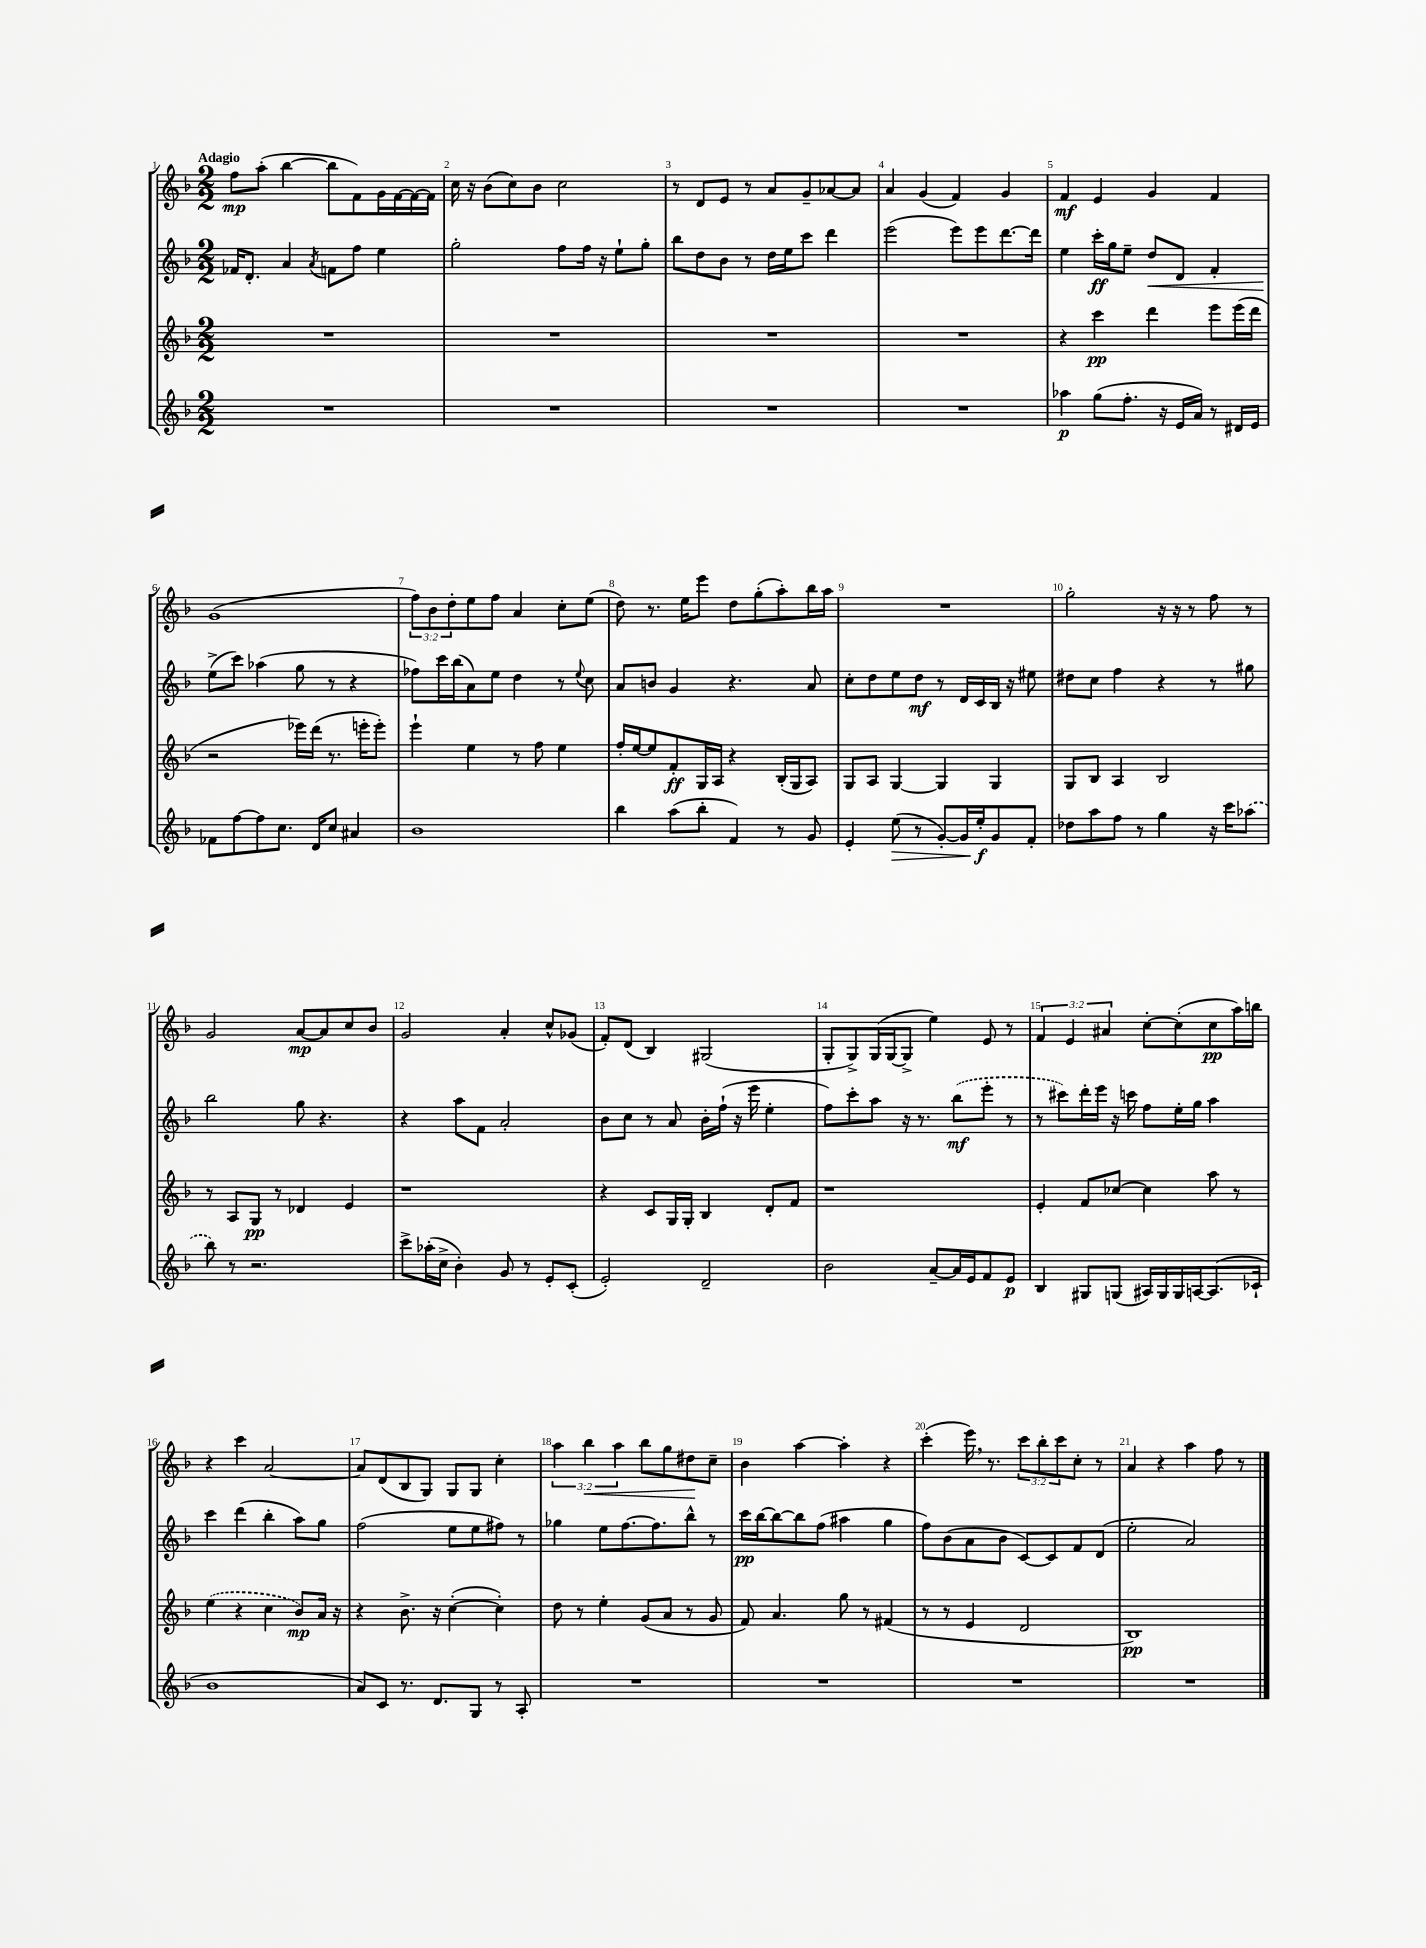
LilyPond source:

<<
\new StaffGroup <<
\new Staff = "s0" {
    \clef treble \key f \major \numericTimeSignature \time 2/2 \override Staff.TupletNumber.text = #tuplet-number::calc-fraction-text \tempo "Adagio"
    f''8\mp a''8-.( bes''4~ bes''8 f'8) g'16 f'16~ f'16~ f'16 |
    c''16 r16 bes'8( c''8) bes'8 c''2 |
    r8 d'8 e'8 r8 a'8 g'8-- aes'8~ aes'8 |
    a'4 g'4( f'4) g'4 |
    f'4\mf e'4 g'4 f'4 |
    g'1( |
    \tuplet 3/2 { f''8) bes'8 d''8-. } e''8 f''8 a'4 c''8-. e''8( |
    d''8) r8. e''16 e'''8 d''8 g''8-.( a''8-.) bes''16 a''16 |
    R1 |
    g''2-. r16 r16 r8 f''8 r8 |
    g'2 a'8~\mp a'8 c''8 bes'8 |
    g'2 a'4-. c''8-^ ges'8( |
    f'8-.) d'8( bes4) gis2( |
    g8-. g8->) g16( g16~ g8-> e''4) e'8 r8 |
    \tuplet 3/2 { f'4 e'4 ais'4 } c''8~-. c''8-.( c''8\pp a''16) b''16 |
    r4 c'''4 a'2~ |
    a'8 d'8( bes8 g8) g8 g8 c''4-. |
    \tuplet 3/2 { a''4 bes''4\< a''4 } bes''8 g''8 dis''8\! c''8-- |
    bes'4 a''4~ a''4-. r4 |
    c'''4-.( e'''16) \breathe r8. \tuplet 3/2 { c'''8 bes''8-. c'''8 } c''8-. r8 |
    a'4 r4 a''4 f''8 r8 \bar "|." |
}
\new Staff = "s1" {
    \clef treble \key f \major \numericTimeSignature \time 2/2
    fes'16 d'8.-. a'4 \acciaccatura { a'8 } f'8 f''8 e''4 |
    g''2-. f''8 f''16 r16 e''8-! g''8-. |
    bes''8 d''8 bes'8 r8 d''16 e''16 c'''8 d'''4 |
    e'''2( e'''8) e'''8 d'''8.~ d'''16 |
    e''4 c'''16-.\ff g''16 e''8-- d''8\< d'8 f'4-. |
    e''8->\!( c'''8) aes''4( g''8 r8 r4 |
    fes''8) c'''16 bes''16( a'8) e''8 d''4 r8 \appoggiatura { e''8 } c''8 |
    a'8 b'8 g'4 r4. a'8 |
    c''8-. d''8 e''8 d''8\mf r8 d'16 c'16 bes16 r16 eis''8 |
    dis''8 c''8 f''4 r4 r8 gis''8 |
    bes''2 g''8 r4. |
    r4 a''8 f'8 a'2-. |
    bes'8 c''8 r8 a'8 bes'16-. f''16-!( r16 e'''16 e''4-. |
    f''8) c'''8-. a''8 r16 r8. \once \slurDashed bes''8\mf( e'''8-. r8 |
    r8 cis'''8) d'''16-. e'''16 r16 c'''16 f''8 e''16-. g''16 a''4 |
    c'''4 d'''4( bes''4-. a''8) g''8 |
    f''2( e''8 e''8 fis''8) r8 |
    ges''4 e''8 f''8.~ f''8. bes''8-^ r8 |
    c'''16\pp bes''16~ bes''8~ bes''8 f''8( ais''4 g''4 |
    f''8) bes'8( a'8 bes'8 c'8~) c'8 f'8 d'8( |
    e''2-. a'2) \bar "|." |
}
\new Staff = "s2" {
    \clef treble \key f \major \numericTimeSignature \time 2/2
    R1 |
    R1 |
    R1 |
    R1 |
    r4 c'''4\pp d'''4 e'''8 e'''16( d'''16 |
    r2 ees'''16) d'''16( r8. e'''16-. e'''8-.) |
    e'''4-! e''4 r8 f''8 e''4 |
    f''16-. e''16~ e''8 f'8-.\ff g16 a16 r4 bes16-.( g16 a8) |
    g8 a8 g4~ g4 g4 |
    g8 bes8 a4 bes2 |
    r8 a8 g8\pp r8 des'4 e'4 |
    r1 |
    r4 c'8 g16 g16-. bes4 d'8-. f'8 |
    r1 |
    e'4-. f'8 ces''8~ ces''4 a''8 r8 |
    \once \slurDashed e''4( r4 c''4 bes'8\mp) a'16 r16 |
    r4 bes'8.-> r16 c''4~-.( c''4-.) |
    d''8 r8 e''4-. g'8( a'8 r8 g'8 |
    f'8) a'4. g''8 r8 fis'4( |
    r8 r8 e'4 d'2 |
    bes1\pp) \bar "|." |
}
\new Staff = "s3" {
    \clef treble \key f \major \numericTimeSignature \time 2/2
    R1 |
    R1 |
    R1 |
    R1 |
    aes''4\p g''8( f''8.-. r16 e'16 a'16) r8 dis'16 e'16 |
    fes'8 f''8~ f''8 c''8. d'16 c''8 ais'4 |
    bes'1 |
    bes''4 a''8( bes''8-. f'4) r8 g'8 |
    e'4-. e''8\>( r8 g'8~-.) g'16 e''16-.\f\! g'8 f'8-. |
    des''8 a''8 f''8 r8 g''4 r16 c'''16 \once \slurDashed aes''8( |
    bes''8) r8 r2. |
    c'''8-> aes''16-.( c''16-> bes'4-.) g'8 r8 e'8-. c'8-.( |
    e'2-.) d'2-- |
    bes'2 a'8~-- a'16 e'16 f'8 e'8\p |
    bes4 gis8 g8( ais16) g16 g16 a16~ a8.( ces'16-! |
    bes'1 |
    a'8) c'8 r8. d'8. g8 r8 a8-. |
    R1 |
    R1 |
    R1 |
    R1 \bar "|." |
}
>>
>>
\layout { \context { \Score \override BarNumber.break-visibility = ##(#f #t #t) barNumberVisibility = #all-bar-numbers-visible } }
